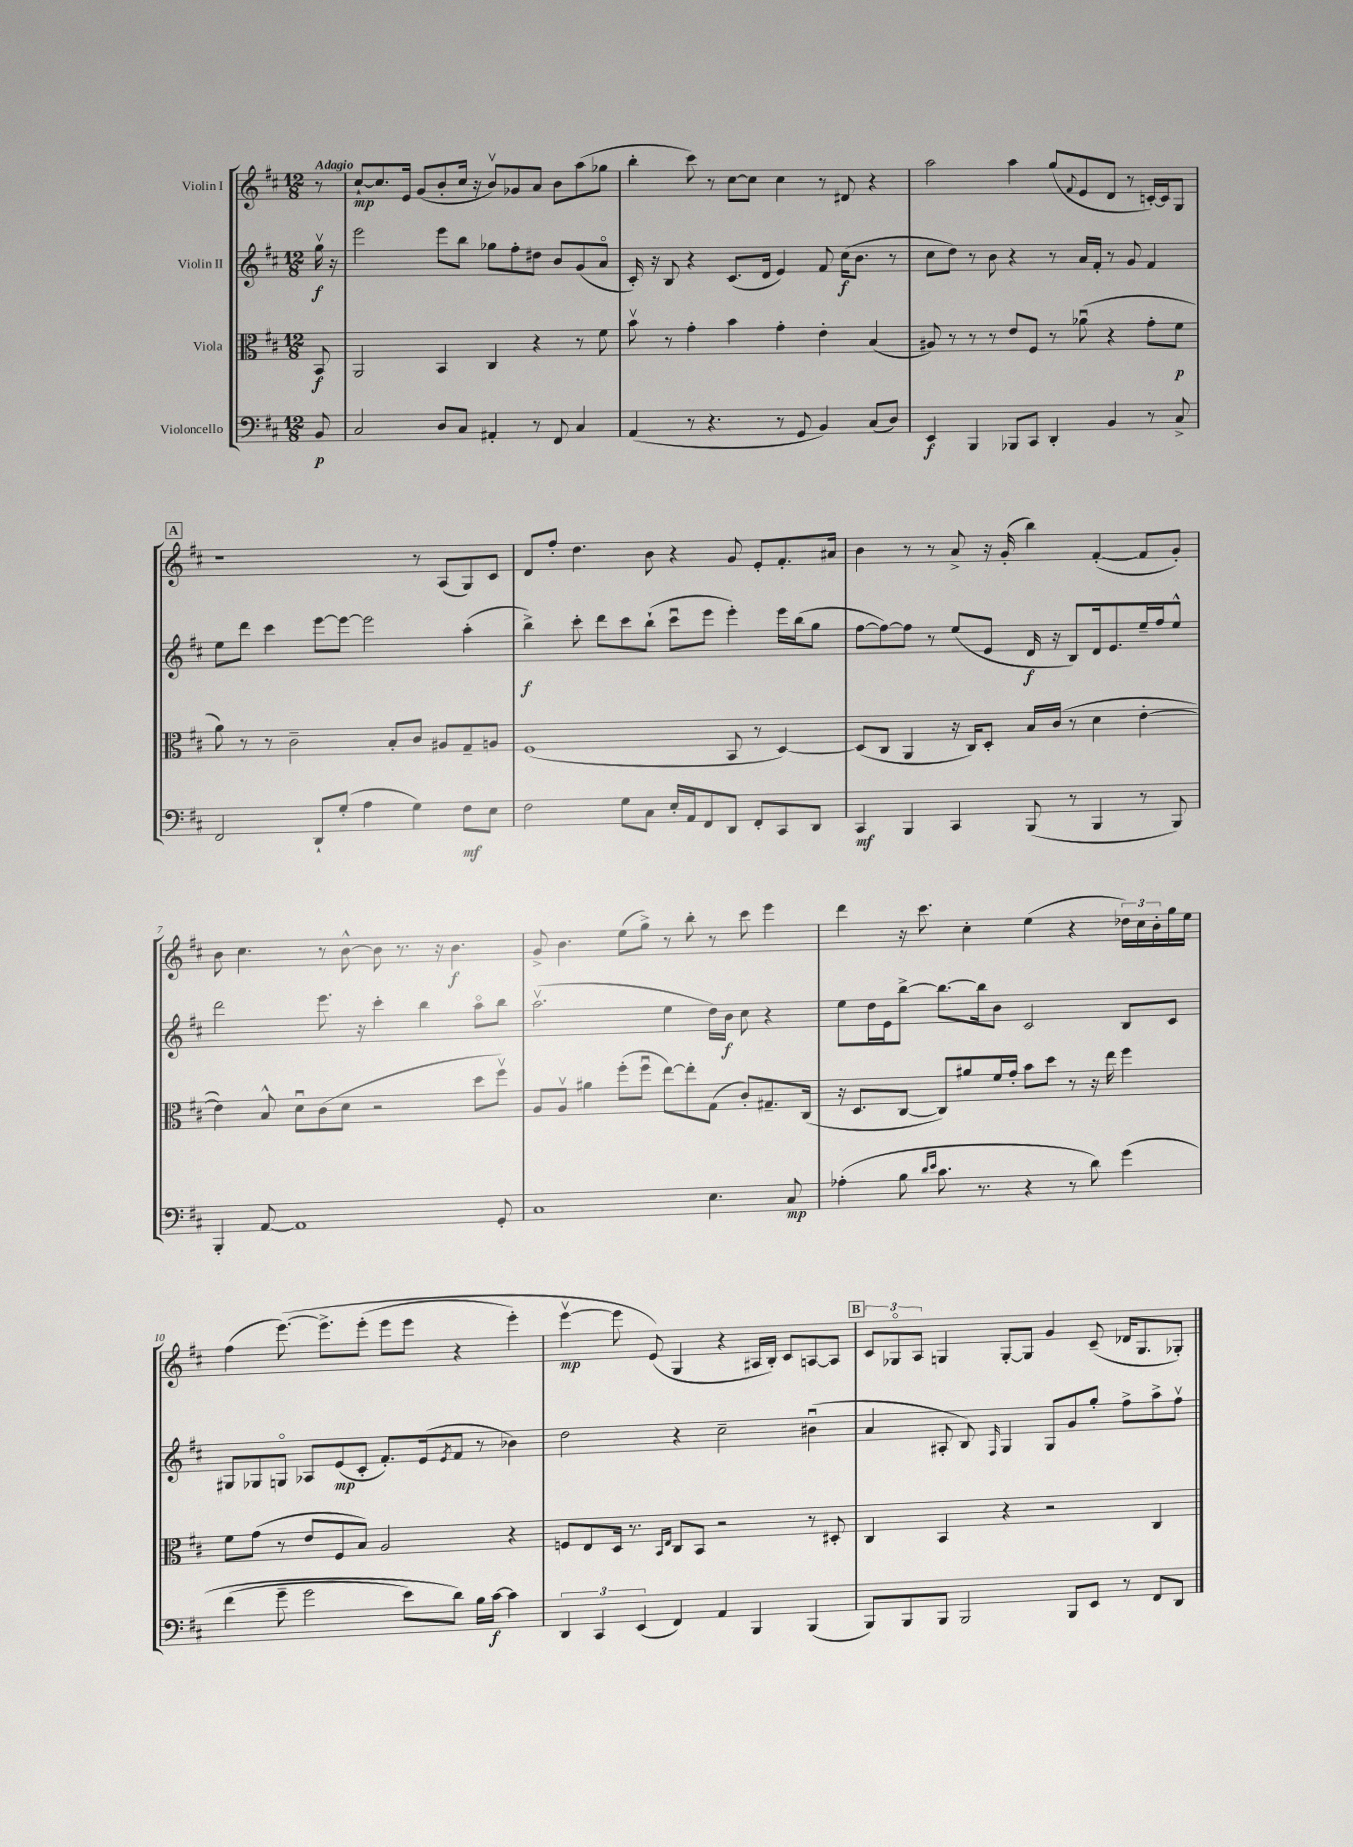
<<
\new StaffGroup <<
\new Staff = "s0" \with { instrumentName = "Violin I" } {
    \clef treble \key d \major \numericTimeSignature \time 12/8 \partial 8 \tempo "Adagio"
    r8 |
    cis''8~-!\mp cis''8. e'16 g'8( b'8-. cis''16 r16 b'8\upbow) ges'8 a'8 b'8 a''8( ges''8 |
    b''4-. cis'''8) r8 cis''8~ cis''8 cis''4 r8 dis'8 r4 |
    a''2 a''4 g''8( \appoggiatura { fis'8 } e'8 d'8 r8 c'16~-.) c'16 g8 |
    \mark \markup { \box "A" } r1 r8 a8( g8) cis'8 |
    d'8 fis''8-. d''4. b'8 r4 g'8 e'8-. fis'8.-. ais'16 |
    b'4 r8 r8 a'8-> r16 g'16-.( b''4) fis'4~-.( fis'8 g'8-.) |
    b'8 cis''4. r8 b'8~-^ b'8 r8. r16 b'4.\f |
    g'8-> b'4. e''8( g''8->) r8 b''8-. r8 cis'''8 e'''4 |
    d'''4 r16 cis'''8. cis''4-. e''4( r4 \tuplet 3/2 { des''16) cis''16 b'16-. } g''16 e''16 |
    fis''4( e'''8.~)\( e'''8.-> e'''8-.( e'''8 e'''8 r4 e'''4-.) |
    e'''4~\upbow\mp e'''8 e'8(\) g4 r4 ais16 b16-.) cis'8 a8~ a8 |
    \mark \markup { \box "B" } \tuplet 3/2 { cis'8 ges8\flageolet a8 } g4 g8~-. g8 g'4 cis'8--( des'16 g8. ges8-.) \bar "|." |
}
\new Staff = "s1" \with { instrumentName = "Violin II" } {
    \clef treble \key d \major \numericTimeSignature \time 12/8 \partial 8
    g''16\upbow\f r16 |
    e'''2 e'''8 b''8 ges''8 fis''8-. dis''8 b'8 g'8( a'8\flageolet |
    cis'16-.) r16 b8 r4 cis'8.( d'16 e'4) fis'8 cis''16\f( b'8. r8 |
    cis''8 d''8) r8 b'8 r4 r8 a'16 fis'16-. r8 g'8 fis'4 |
    \mark \markup { \box "A" } e''8 d'''8 cis'''4 e'''8~ e'''8~ e'''2 a''4-.( |
    b''4->\f) cis'''8-. d'''8 cis'''8 b''8-!( cis'''8\downbow e'''8 e'''4-.) e'''16 b''16( g''8 |
    fis''8~ fis''8~) fis''8 r8 e''8( e'8 d'16\f r16 b8) d'16 e'8. e''16-- fis''16 e''8-^ |
    d'''2 e'''8. r16 cis'''4-. b''4 a''8\flageolet b''8 |
    a''2.\upbow( e''4 d''16) b'16\f cis''8 r4 |
    e''8 d''16 e'16 b''8~-> b''8.~ b''16 b'8 cis'2 b8 cis'8 |
    gis8 ges8 g8\flageolet aes8 e'8\mp( cis'8-. fis'8.-.) e'16( \acciaccatura { e'8 } fis'8 r8 bes'4) |
    d''2 r4 cis''2-- bis'4\downbow( |
    \mark \markup { \box "B" } a'4 ais8-. b8) \grace { fis16 } g4 g8 g'8 g''8-. fis''8-> a''8-> fis''8\upbow \bar "|." |
}
\new Staff = "s2" \with { instrumentName = "Viola" } {
    \clef alto \key d \major \numericTimeSignature \time 12/8 \partial 8
    b,8\f |
    a,2 b,4 cis4 r4 r8 fis'8 |
    b'8\upbow r8 g'4-. b'4 g'4-. e'4-. b4( |
    ais8) r8 r8 r8 e'8 fis8 r8 aes'8\downbow( r4 g'8-. fis'8\p |
    \mark \markup { \box "A" } a'8) r8 r8 cis'2-- b8-. cis'8 ais8 g8-- a8 |
    fis1( b,8 r8 d4~) |
    d8( cis8 a,4 r16 cis16) d8-. b16 cis'16( r8 d'4 e'4~-. |
    e'4) b8-^ d'8\downbow cis'8( d'8 r2 d''8 fis''8\upbow) |
    a8 a8\upbow ais'4 fis''8-.( fis''8\downbow e''8~) e''8-. g8( cis'8-.) gis8.-- cis16( |
    r16 d8. cis8~ cis8) ais'8 fis'16 g'16-. b'8 d''8 r8 r16 e''16 fis''4 |
    fis'8 g'8( r8 e'8 fis8 b8) a2 r4 |
    f8 e8 d16 r8. \grace { b,16 e16 } cis8 b,8 r2 r8 dis8-. |
    \mark \markup { \box "B" } cis4 b,4 r4 r2 cis4 \bar "|." |
}
\new Staff = "s3" \with { instrumentName = "Violoncello" } {
    \clef bass \key d \major \numericTimeSignature \time 12/8 \partial 8
    b,8\p |
    cis2 d8 cis8 ais,4-. r8 fis,8 cis4 |
    a,4( r8 r4. r8 g,8 b,4) cis8( d8) |
    e,4\f b,,4 bes,,8 cis,8 d,4-. b,4 r8 cis8-> |
    \mark \markup { \box "A" } fis,2 d,8-! g8-.( a4 g4) fis8\mf e8 |
    fis2 g8 cis8 e16-. a,16 fis,8 d,8 fis,8-. cis,8 d,8 |
    cis,4\mf b,,4 cis,4 b,,8( r8 b,,4 r8 b,,8) |
    b,,4-. a,8~ a,1 g,8-. |
    cis1 e4. cis8\mp |
    aes4-.( b8 \grace { d'16 e'16 } cis'8. r8. r4 r8 d'8) g'4\( |
    fis'4( g'8-- g'2 e'8) d'8\) b16 cis'16~\f cis'4 |
    \tuplet 3/2 { d,4 cis,4 e,4( } fis,4) a,4 b,,4 b,,4( |
    \mark \markup { \box "B" } b,,8) b,,8 b,,8 b,,2 b,,8 e,8 r8 fis,8 d,8 \bar "|." |
}
>>
>>
